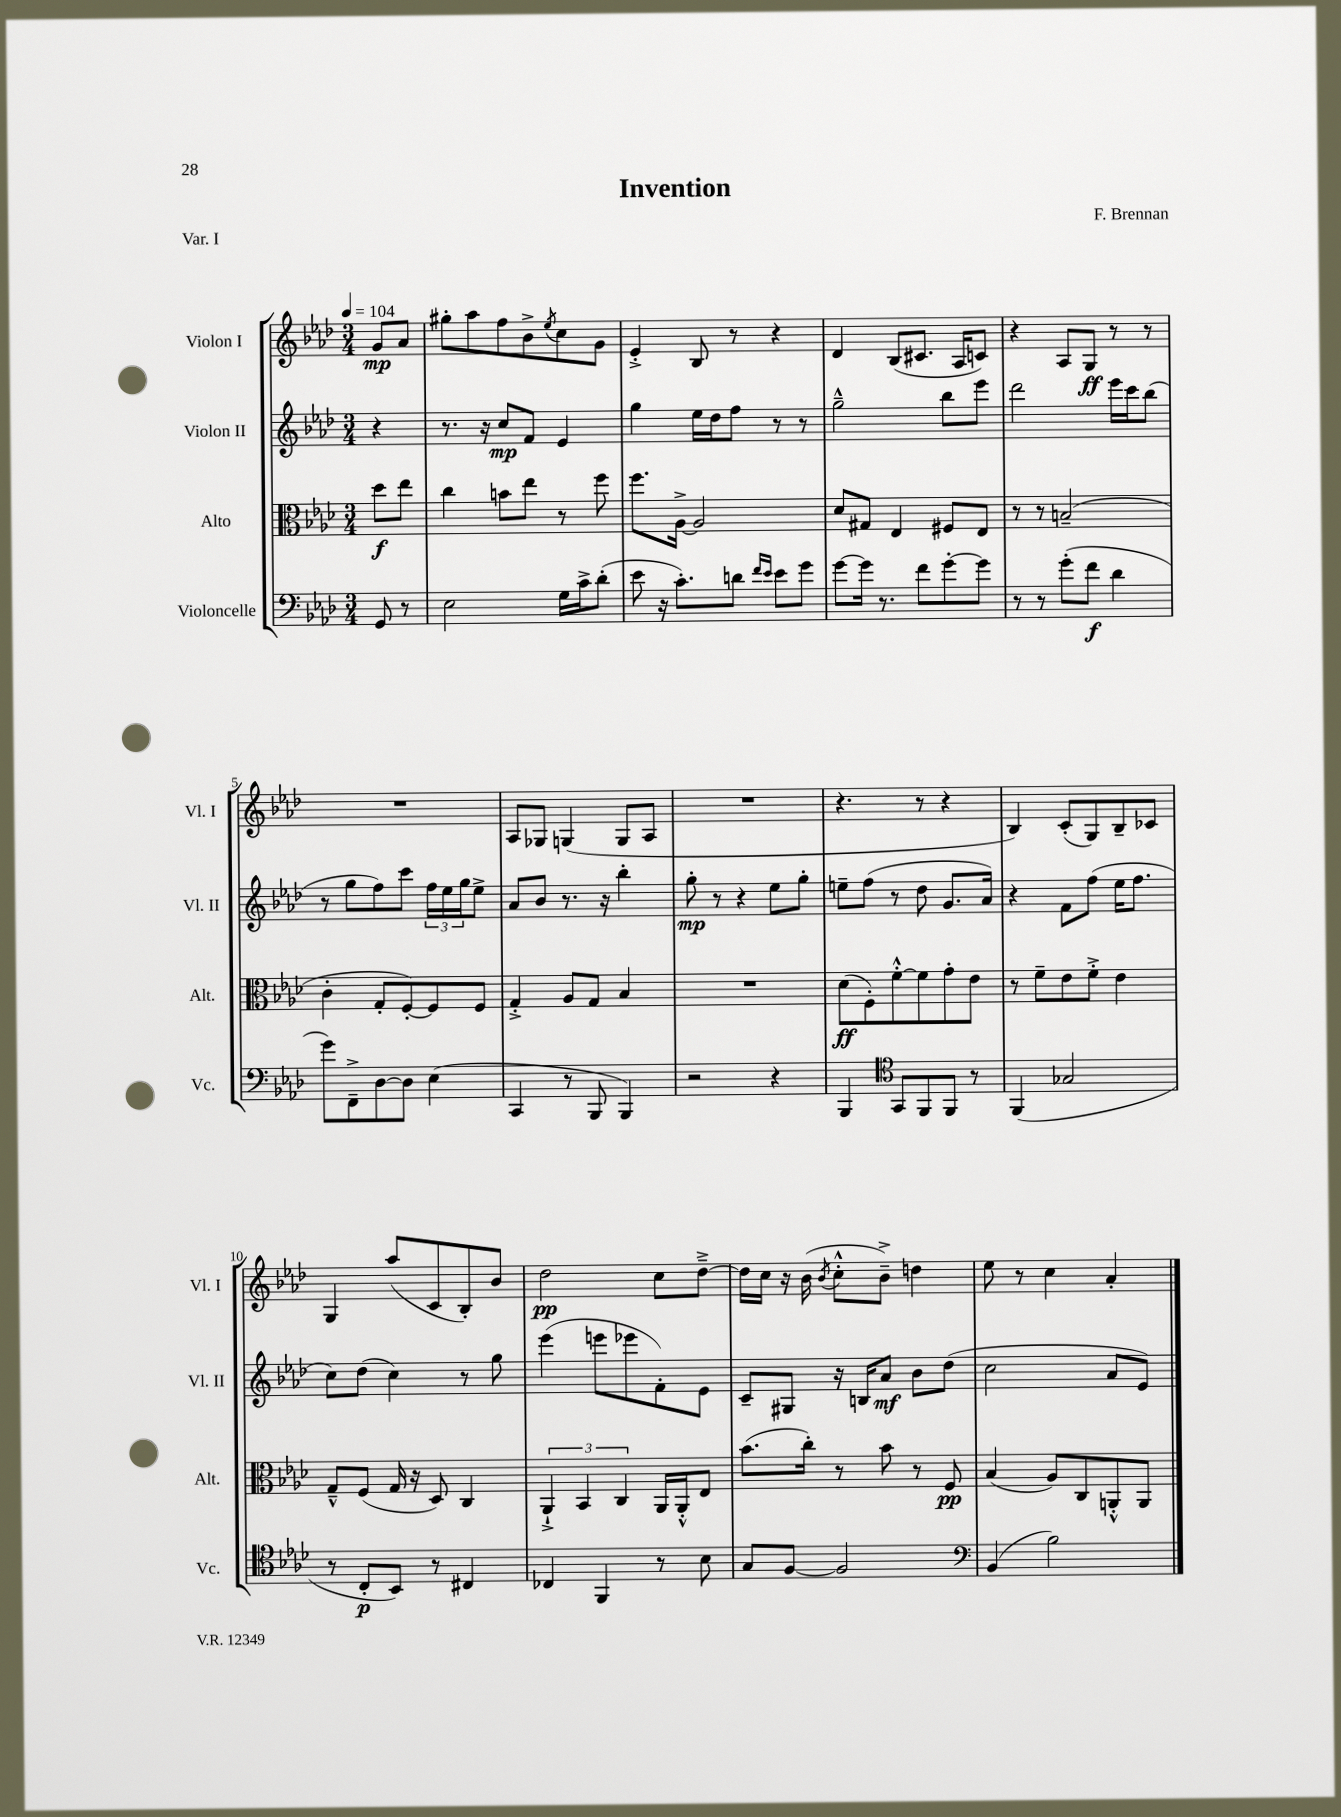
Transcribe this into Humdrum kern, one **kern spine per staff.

**kern	**kern	**kern	**kern
*staff4	*staff3	*staff2	*staff1
*clefF4	*clefC3	*clefG2	*clefG2
*k[b-e-a-d-]	*k[b-e-a-d-]	*k[b-e-a-d-]	*k[b-e-a-d-]
*M3/4	*M3/4	*M3/4	*M3/4
*MM104	*MM104	*MM104	*MM104
8GG/	8dd-\L	4r	8g/L
8r	8ee-\J	.	8a-/J
=	=	=	=
2E-\	4cc\	8.r	8gg#'\L
.	.	.	8aa-\
.	.	16r	.
.	8b\L	8cc/L	8ff\
.	8ee-\J	8f/J	8b-^\
.	.	.	8qee-/
16G\LL	8r	4e-/	8cc\
16c^\J	.	.	.
(8d-'\J	8ff\	.	8g\J
=	=	=	=
8e-\	8.ff\L	4gg\	4e-'^/
16r	.	.	.
8.c'\L)	[16A-^\Jk	.	.
.	2A-/]	16ee-\LL	8B-/
.	.	16dd-\J	.
8d\J	.	8ff\J	8r
16qqf/LL	.	.	.
16qqe-/JJ	.	.	.
8e-\L	.	8r	4r
8g\J	.	8r	.
=	=	=	=
[8g\L	8d-/L	2gg~^^\	4d-/
16g\]Jk	8G#/J	.	.
8.r	.	.	.
.	4E-/	.	(8B-/L
8f\L	.	.	8.c#/J
[8g'\	8F#/L	8bb-\L	.
.	.	.	16A-/LK
8g\]J	8E-/J	8eee-\J	8c/J)
=	=	=	=
8r	8r	2ddd-\	4r
8r	8r	.	.
(8g'\L	(2B~/	.	8A-/L
8f\J	.	.	8G/J
4d-\	.	16eee-\LL	8r
.	.	16ccc\J	.
.	.	(8bb-\J	8r
=	=	=	=
8g\L)	4c'\	8r	2.r
8FF~^\	.	8gg\L	.
[8D-\	8G'/L	8ff\)	.
8D-\]J	[8F'/)	8ccc\J	.
(4E-\	8F/]	24ff\LL	.
.	.	24ee-\	.
.	.	24gg\J	.
.	8F/J	8ee-^\J	.
=	=	=	=
4CC/	4G'^/	8a-/L	8A-/L
.	.	8b-/J	8G-/J
8r	8A-/L	8.r	(4G/
8BBB-/	8G/J	.	.
.	.	16r	.
4BBB-/)	4B-/	4bb-'\	8G/L
.	.	.	8A-/J
=	=	=	=
2r	2.r	8gg'\	2.r
.	.	8r	.
.	.	4r	.
4r	.	8ee-\L	.
.	.	8gg'\J	.
=	=	=	=
4BBB-/	(8d-\L	8ee~\L	4.r
.	8F'\)	(8ff\J	.
*clefC4	*	*	*
8GG/L	[8f'^^\	8r	.
8FF/	8f\]	8dd-\	8r
8FF/J	8g'\	8.g/L	4r
8r	8e-\J	.	.
.	.	16a-/Jk)	.
=	=	=	=
(4FF/	8r	4r	4B-/)
.	8f~\L	.	.
2G-/	8e-\	8f\L	(8c'/L
.	8f'^\J	(8ff\J	8G/)
.	4e-\	16ee-\LK	8B-~/
.	.	8.ff\J	.
.	.	.	8c-/J
=	=	=	=
8r	8G~^^/L	8cc\L)	4G/
8C'/L	(8F/J	(8dd-\J	.
8BB-/J)	16G/	4cc\)	(8aa-/L
.	16r	.	.
8r	8D-/)	.	8c/
4C#/	4C/	8r	8B-'/)
.	.	8gg\	8b-/J
=	=	=	=
4C-/	6AA-`^/	(4eee-\	2dd-\
.	6BB-/	.	.
4FF/	.	8eee\L	.
.	6C/	.	.
.	.	8eee-\	.
8r	16AA-/LL	8f'\)	8cc\L
.	16AA-'^^/J	.	.
8B-\	8E-/J	8e-\J	[8dd-~^\J
=	=	=	=
8G/L	(8.b-\L	8c~/L	16dd-\]LL
.	.	.	16cc\JJ
[8F/J	.	8G#/J	16r
.	16cc'\Jk)	.	(16b-\
.	.	.	8qb-/
2F/]	8r	16r	8cc'^^\L
.	.	16B/LK	.
.	8b-\	8a-/J	8b-~^\J)
.	8r	8b-\L	4dd\
.	8F/	(8dd-\J	.
=	=	=	=
*clefF4	*	*	*
(4BB-/	(4B-/	2cc\	8ee-\
.	.	.	8r
2B-\)	8A-/L)	.	4cc\
.	8C/	.	.
.	8AA'^^/	8a-/L	4a-'/
.	8AA/J	8e-/J)	.
==	==	==	==
*-	*-	*-	*-
